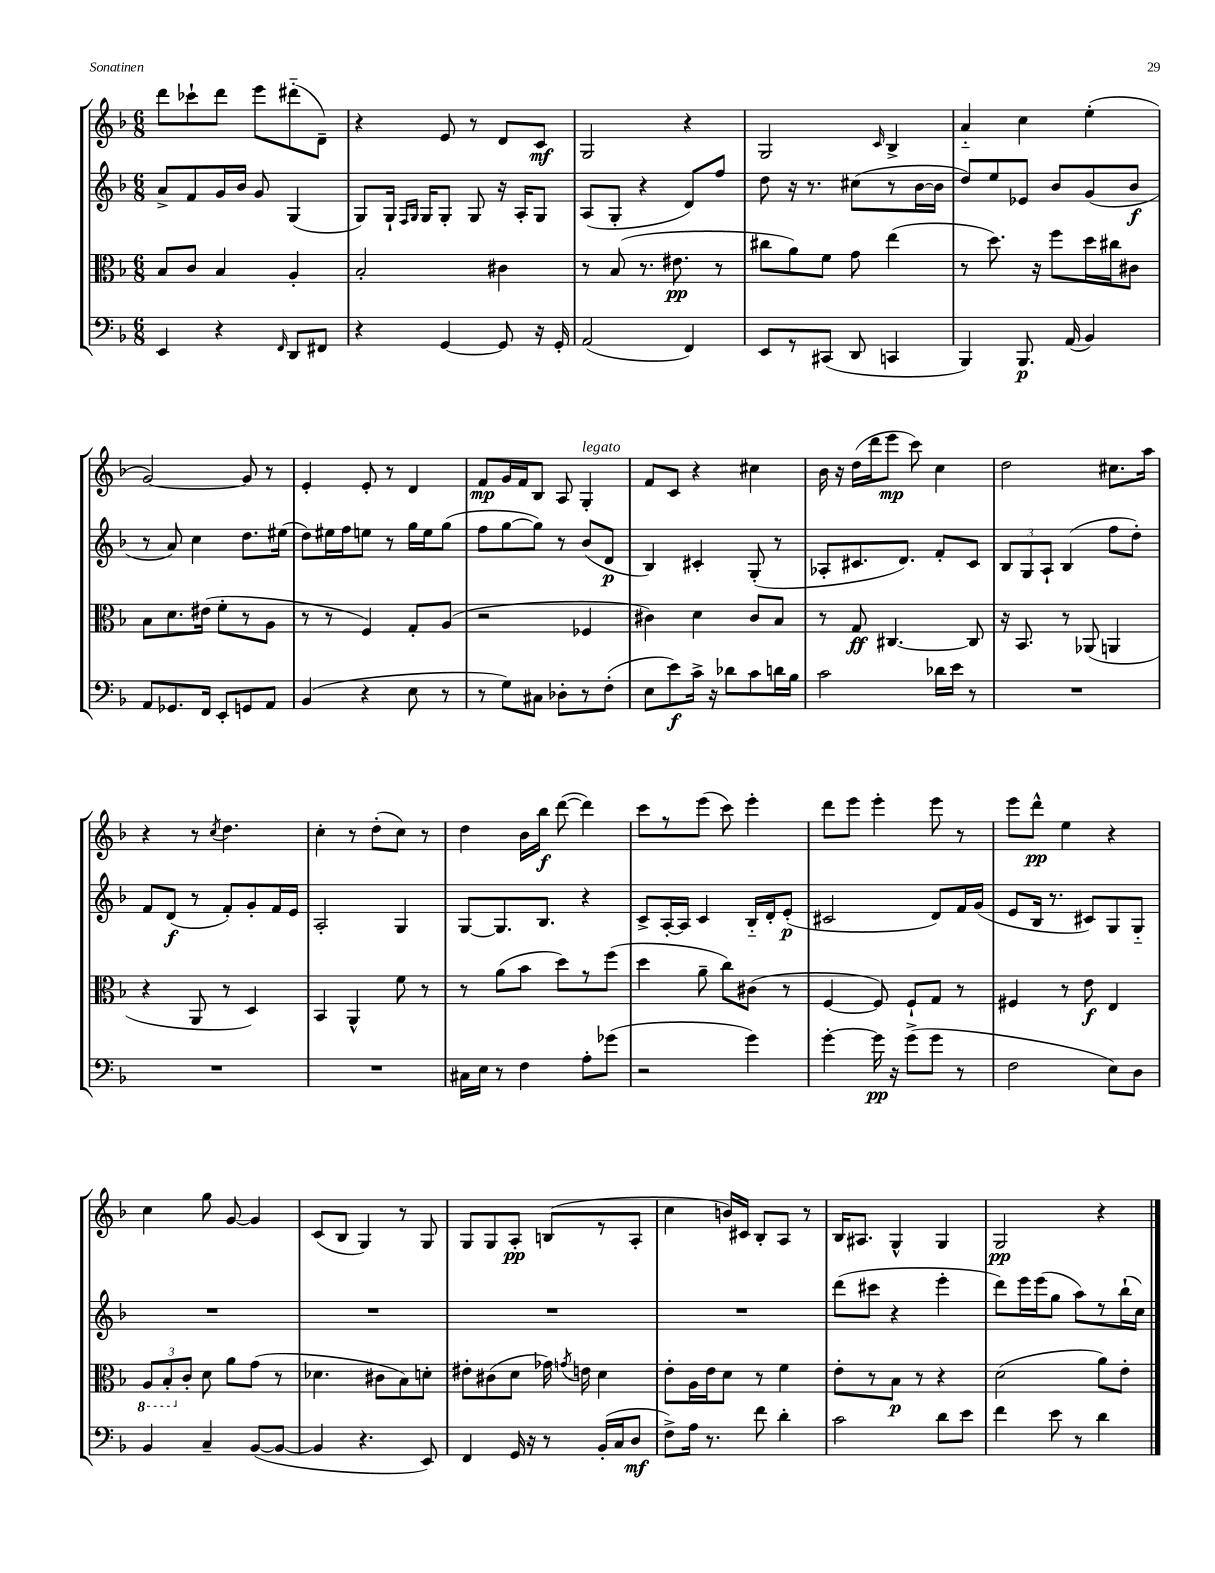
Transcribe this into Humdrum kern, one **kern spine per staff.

**kern	**kern	**kern	**kern
*staff4	*staff3	*staff2	*staff1
*clefF4	*clefC3	*clefG2	*clefG2
*k[b-]	*k[b-]	*k[b-]	*k[b-]
*M6/8	*M6/8	*M6/8	*M6/8
4EE	8B-	8a^	8ddd
.	8c	8f	8ccc-`
4r	4B-	16g	8ddd
.	.	16b-	.
.	.	8g	8eee
16qqFF	.	.	.
8DD	4A'	(4G	(8ddd#'~
8FF#	.	.	8d~)
=	=	=	=
4r	2B-'	8G)	4r
.	.	16G`	.
.	.	16qqF	.
.	.	16qqG	.
.	.	16G	.
[4GG	.	8G'	8e
.	.	8G	8r
8GG]	4c#	16r	8d
.	.	16A'	.
16r	.	8G	8c
16GG'	.	.	.
=	=	=	=
(2AA	8r	(8A	2G
.	(8B-	8G'	.
.	8.r	4r	.
.	8.e#	.	.
4FF)	.	8d)	4r
.	8r	8ff	.
=	=	=	=
8EE	8cc#	8dd	2G
8r	8a)	16r	.
.	.	8.r	.
(8CC#	8f	.	.
8DD	8g	(8cc#	.
.	.	.	16qqc
4CC	(4ee	8r	4B-^
.	.	[16b-	.
.	.	16b-]	.
=	=	=	=
4BBB-)	8r	8dd)	4a'~
.	8.dd)	8ee	.
8.BBB-	.	8e-	4cc
.	16r	.	.
.	8ff	8b-	.
(16AA	.	.	.
4BB-)	16dd	(8g	(4ee'
.	16cc#	.	.
.	8c#	8b-	.
=	=	=	=
8AA	8B-	8r	[2g)
8.GG-	8.d	8a)	.
.	.	4cc	.
16FF	(16e#	.	.
8EE'	8f'	.	.
8GG	8r	8.dd	8g]
8AA	8A	.	8r
.	.	(16ee#	.
=	=	=	=
(4BB-	8r	8dd)	4e'
.	8r	16ee#	.
.	.	16ff	.
4r	4F)	8ee	8e'
.	.	8r	8r
8E	8G'	16gg	4d
.	.	16ee	.
8r	(8A	(8gg	.
=	=	=	=
8r	2r	8ff	8f
8G)	.	[8gg	16g
.	.	.	16f
8C#	.	8gg])	8B-
8D-'	.	8r	8A
8r	4F-	(8b-	4G'
(8F'	.	8d	.
=	=	=	=
8E	4c#)	4B-)	8f
8e)	.	.	8c
16c^	4d	4c#'	4r
16r	.	.	.
8d-	.	.	.
8c	8c#	(8G'	4cc#
16d	8B-	8r	.
16B-	.	.	.
=	=	=	=
2c	8r	8A-'	16b-
.	.	.	16r
.	8G	8.c#	(16dd
.	.	.	16ddd
.	[4.C#	.	8eee
.	.	8.d)	.
.	.	.	8ccc)
16d-	.	8f'	4cc
16e	.	.	.
8r	8C#]	8c#	.
=	=	=	=
2.r	16r	12B-	2dd
.	8.BB-	.	.
.	.	12G	.
.	.	12A`	.
.	8r	(4B-	.
.	(8AA-	.	.
.	4AA	8ff	8.cc#
.	.	8dd')	.
.	.	.	16aa
=	=	=	=
2.r	4r	8f	4r
.	.	(8d	.
.	8AA	8r	8r
.	.	.	8qcc
.	8r	8f')	4.dd
.	4D)	8g'	.
.	.	16f	.
.	.	16e	.
=	=	=	=
2.r	4BB-	2A'	4cc'
.	4AA^^	.	8r
.	.	.	(8dd'
.	8f	4G	8cc)
.	8r	.	8r
=	=	=	=
16C#	8r	[8G	4dd
16E	.	.	.
8r	(8a	8.G]	.
4F	8b-	.	16b-
.	.	8.B-	16bb-
.	8dd)	.	([8ddd
8A'	8r	4r	4ddd])
(8g-	(8ff	.	.
=	=	=	=
2r	4dd	8c^	8ccc
.	.	[16A'	8r
.	.	16A]	.
.	8a~	4c	(8eee
.	8cc)	.	8ccc)
4g)	(8c#	16B-'~	4eee'
.	.	16d'	.
.	8r	(8e'	.
=	=	=	=
[4g'	[4F	2c#	8ddd
.	.	.	8eee
16g]	8F])	.	4eee'
16r	.	.	.
(8g^	8F`	.	.
8g	8G	8d)	8eee
8r	8r	16f	8r
.	.	(16g	.
=	=	=	=
2F	4F#	8e	8eee
.	.	16B-	8ddd^^
.	.	8.r	.
.	8r	.	4ee
.	8e	8c#)	.
8E)	4E	8G	4r
8D	.	8G'~	.
=	=	=	=
4BB-	12AA	2.r	4cc
.	12BB-'	.	.
.	12c'	.	.
4C~	8d	.	8gg
.	8a	.	[8g
([8BB-	(8g	.	4g]
8BB-_	8r	.	.
=	=	=	=
4BB-]	4.d-	2.r	(8c
.	.	.	8B-
4.r	.	.	4G)
.	8c#	.	.
.	8B-)	.	8r
8EE)	8d'	.	8G
=	=	=	=
4FF	8e#'	2.r	8G
.	(8c#	.	8G
16GG	8d	.	8A'
16r	.	.	.
8r	16g-)	.	(8B
.	8qg	.	.
.	16e	.	.
(16BB-'	4d	.	8r
16C	.	.	.
8D	.	.	8A'
=	=	=	=
8F^)	8e'	2.r	4cc
16A	16A	.	.
8.r	16e	.	.
.	8d	.	16b)
.	.	.	16c#
8f	8r	.	8B-'
4d'	4f	.	8A
.	.	.	8r
=	=	=	=
2c	8e'	(8ddd	16B-
.	.	.	8.A#
.	8r	8ccc#	.
.	8B-	4r	4G^^
.	8r	.	.
8d	4r	4eee'	4G
8e	.	.	.
=	=	=	=
4f	(2d	8ddd)	2G
.	.	16eee	.
.	.	(16eee	.
8e	.	8gg	.
8r	.	8aa)	.
4d	8a)	8r	4r
.	8e'	(16bb-`	.
.	.	16cc)	.
==	==	==	==
*-	*-	*-	*-
